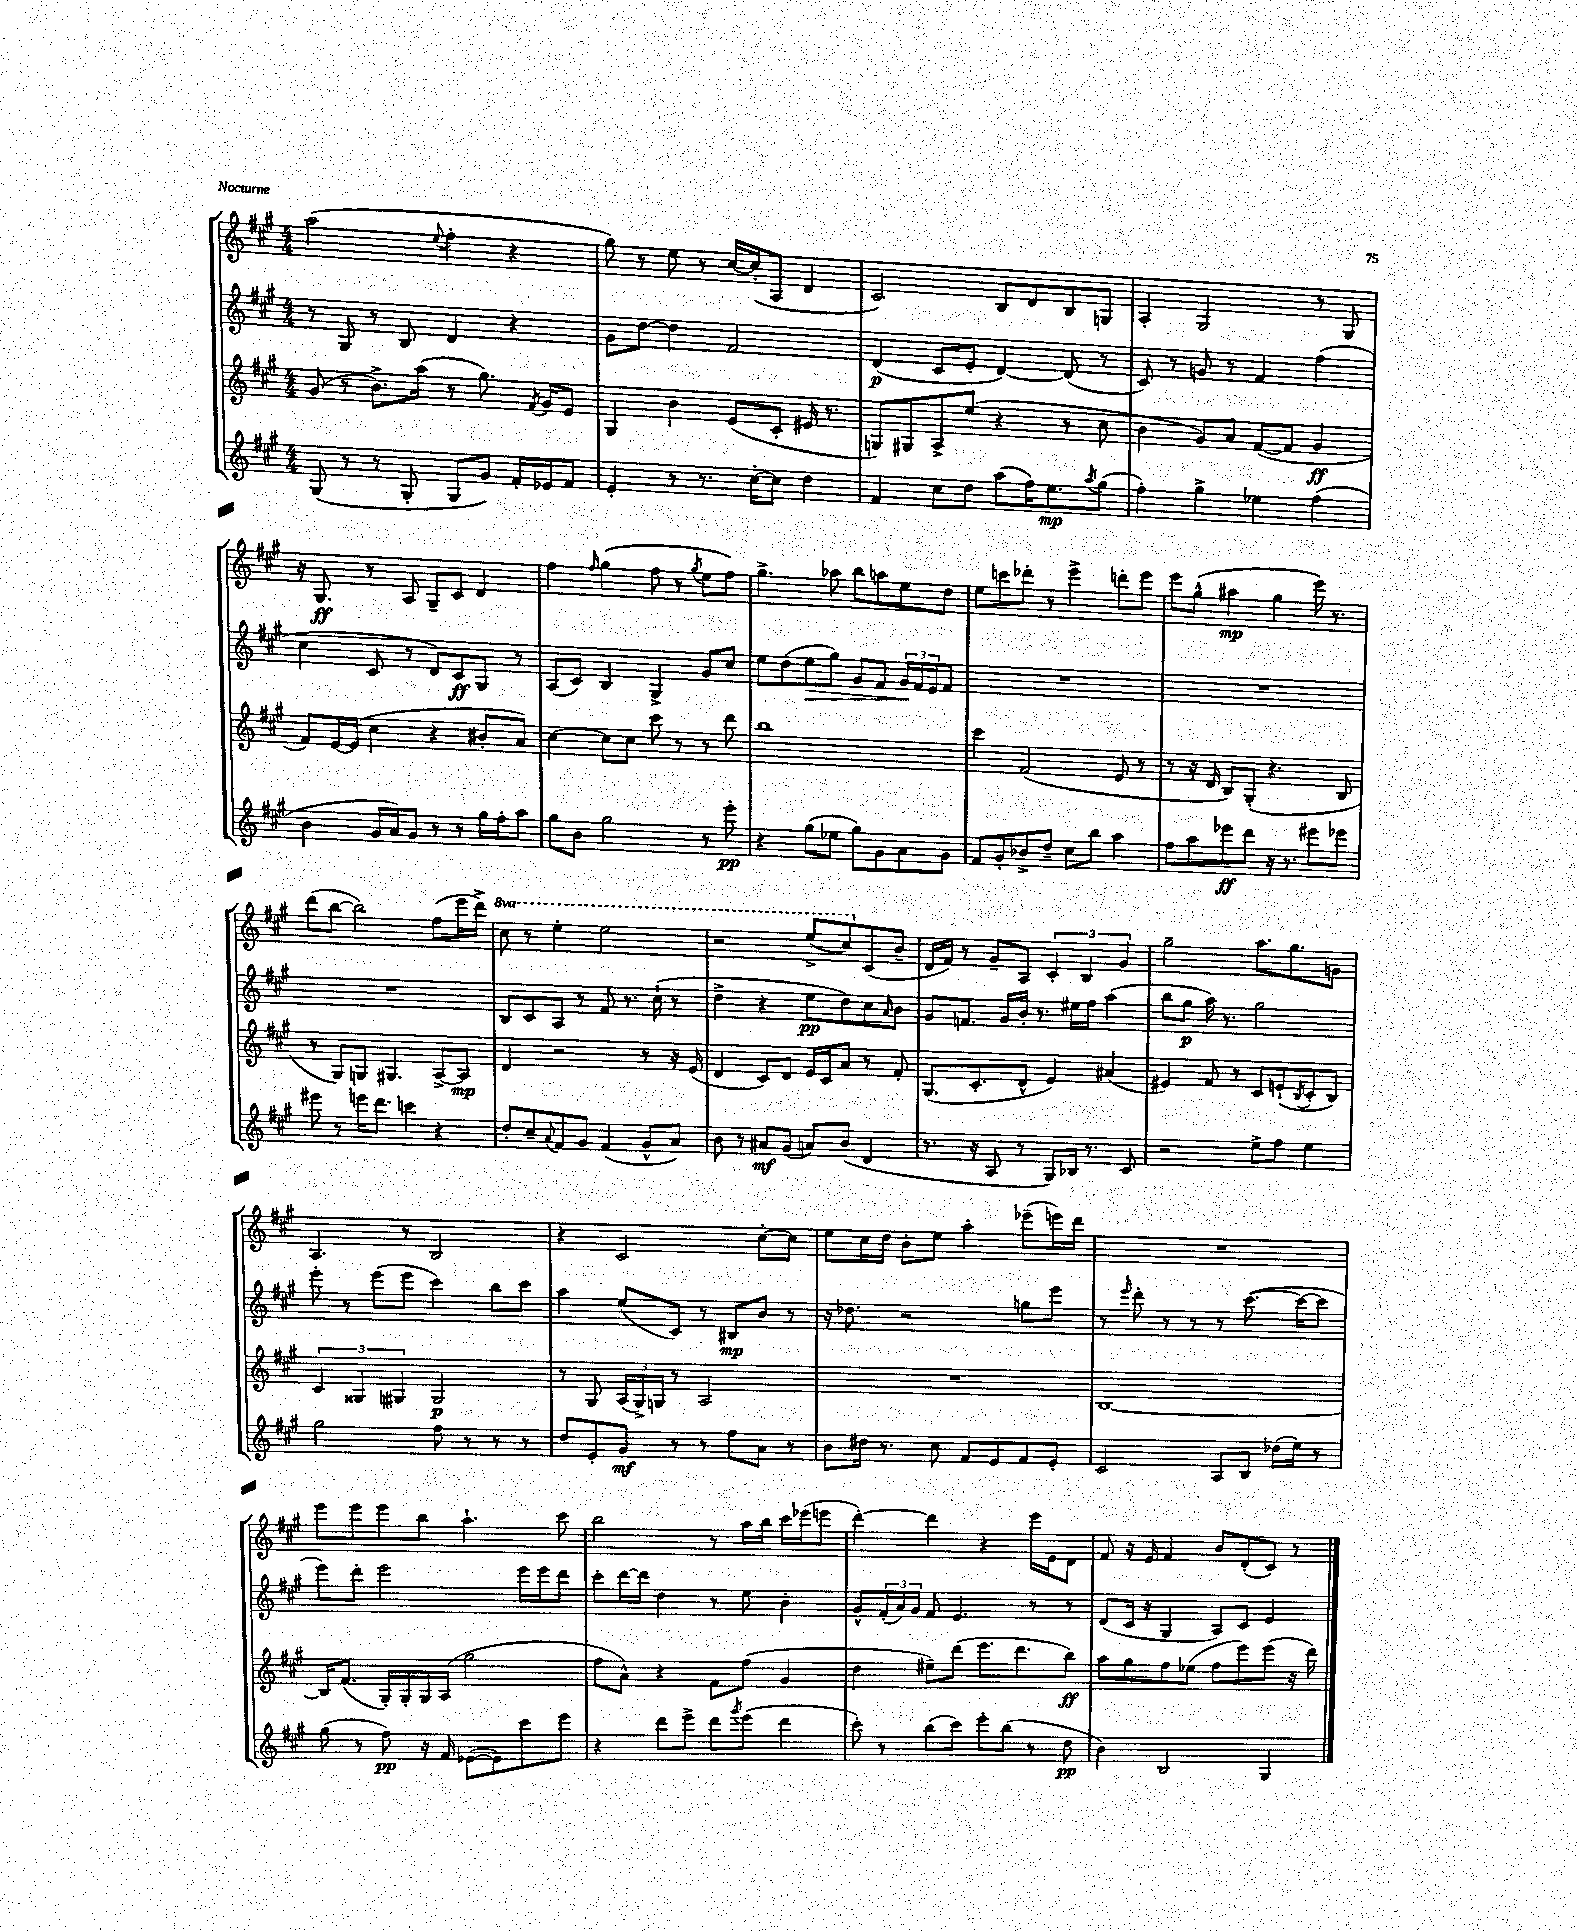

**kern	**dynam	**kern	**dynam	**kern	**dynam	**kern	**dynam
*part4	*part4	*part3	*part3	*part2	*part2	*part1	*part1
*staff4	*staff4	*staff3	*staff3	*staff2	*staff2	*staff1	*staff1
*clefG2	*	*clefG2	*	*clefG2	*	*clefG2	*
*k[f#c#g#]	*	*k[f#c#g#]	*	*k[f#c#g#]	*	*k[f#c#g#]	*
*M4/4	*	*M4/4	*	*M4/4	*	*M4/4	*
=59	=59	=59	=59	=59	=59	=59	=59
(8G#/	.	(8g#/	.	8r	.	(2aa\	.
8r	.	8r	.	8G#/	.	.	.
8r	.	8.b^\L)	.	8r	.	.	.
8G#'/	.	.	.	8B/	.	.	.
.	.	(16aa\Jk	.	.	.	.	.
.	.	.	.	.	.	8qqee/	.
8G#/L	.	8r	.	4d/	.	4ff#'\	.
8g#/J)	.	8.gg#\)	.	.	.	.	.
16f#'/LL	.	.	.	4r	.	4r	.
.	.	8qf#/	.	.	.	.	.
16e-X/J	.	16g#/KL	.	.	.	.	.
8f#/J	.	8e/J	.	.	.	.	.
=60	=60	=60	=60	=60	=60	=60	=60
4e'/	.	4G#/	.	8g#\L	.	8gg#\)	.
.	.	.	.	[8dd\J	.	8r	.
8r	.	4b\	.	4dd\]	.	8ee\	.
8.r	.	.	.	.	.	8r	.
.	.	(8e/L	.	2f#/	.	[16cc#/LL	.
[16cc#'\KL	.	.	.	.	.	(16cc#'/J]	.
8cc#\J]	.	8c#'/J	.	.	.	8A/J	.
4dd\	.	16e#X/	.	.	.	4d/	.
.	.	8.r	.	.	.	.	.
=61	=61	=61	=61	=61	=61	=61	=61
4f#/	.	8Gn/L)	.	(4d/	p	2c#/)	.
.	.	8G#X/	.	.	.	.	.
8cc#\L	.	8A^/	.	8c#/L	.	.	.
8dd\J	.	(8ee/J	.	8e'/J	.	.	.
(8aa\L	.	4r	.	[4d/)	.	8B/L	.
16ff#\K)	.	.	.	.	.	8d/	.
8.ee\	mp	.	.	.	.	.	.
.	.	8r	.	(8d/]	.	8B/	.
8qaa/	.	.	.	.	.	.	.
(8gg#\J	.	8cc#\	.	8r	.	8Gn/J	.
=62	=62	=62	=62	=62	=62	=62	=62
4ff#'\)	.	4b\	.	8c#/)	.	4A'/	.
.	.	.	.	8r	.	.	.
4gg#^\	.	8g#/L)	.	8gn/	.	2G#/	.
.	.	8a/J	.	8r	.	.	.
4ee-X\	.	([8f#/L	.	4f#/	.	.	.
.	.	8f#/J]	.	.	.	.	.
(4ff#\	.	4g#/	ff	(4ff#\	.	8r	.
.	.	.	.	.	.	8G#/	.
!!LO:LB:g=z
=63	=63	=63	=63	=63	=63	=63	=63
4b\	.	8f#/L)	.	4cc#\	.	16r	.
.	.	.	.	.	.	8.G#/	ff
.	.	[16e/L	.	.	.	.	.
.	.	(16e/JJ]	.	.	.	.	.
16g#/LL	.	4cc#\	.	8c#/	.	8r	.
16a/J)	.	.	.	.	.	.	.
8g#/J	.	.	.	8r	.	8A/	.
8r	.	4r	.	8d/L)	.	8G#~/L	.
8r	.	.	.	8c#/	ff	8c#/J	.
16gg#\LL	.	8b#X'/L	.	8G#/J	.	4d/	.
16ff#'\J	.	.	.	.	.	.	.
8aa\J	.	8a/J)	.	8r	.	.	.
=64	=64	=64	=64	=64	=64	=64	=64
8gg#\L	.	[4cc#\	.	(8A/L	.	4ff#\	.
8b\J	.	.	.	8c#/J)	.	.	.
.	.	.	.	.	.	16qqff#/	.
2gg#\	.	8cc#\L]	.	4B/	.	(4gg#\	.
.	.	8cc#\J	.	.	.	.	.
.	.	8ccc#\	.	4G#^/	.	8ff#\	.
.	.	8r	.	.	.	8r	.
.	.	.	.	.	.	8qgg#/	.
8r	.	8r	.	8g#/L	.	8ee\L	.
8eee'\	pp	8ddd\	.	8cc#/J	.	8ff#\J)	.
=65	=65	=65	=65	=65	=65	=65	=65
4r	.	1bb	.	8ee\L	.	4.gg#^\	.
.	.	.	.	(8dd\	.	.	.
!	!	!	!	!	!LO:HP:b	!	!
(8gg#\L	.	.	.	8ee\	>	.	.
8ee-X\J	.	.	.	8gg#\J)	.	8aa-X\	.
8gg#\L)	.	.	.	8g#/L	.	8bb\L	.
8g#\	.	.	.	8f#/J	.	8aan\	.
8a\	.	.	.	24g#/LL	.	8ee\	.
.	.	.	.	24f#/	]	.	.
.	.	.	.	24e/J	.	.	.
8g#\J	.	.	.	8f#/J	.	8dd\J	.
=66	=66	=66	=66	=66	=66	=66	=66
8f#/L	.	4ccc#\	.	1r	.	8ee\L	.
8g#'/	.	.	.	.	.	8cccn\	.
8b-X^/	.	(2f#/	.	.	.	8ddd-X'\J	.
8dd~/J	.	.	.	.	.	8r	.
8cc#\L	.	.	.	.	.	4eee^\	.
8bb\J	.	.	.	.	.	.	.
4aa\	.	8e/	.	.	.	8dddn'\L	.
.	.	8r	.	.	.	8eee\J	.
=67	=67	=67	=67	=67	=67	=67	=67
8ff#\L	.	8r	.	1r	.	8eee\L	.
8aa\	.	16r	.	.	.	(8gg#^^\J	.
.	.	16d/	.	.	.	.	.
8eee-X\	ff	8B/L)	.	.	.	4aa#X\	mp
8ddd\J	.	(8G#'/J	.	.	.	.	.
16r	.	4.r	.	.	.	4gg#\	.
8.r	.	.	.	.	.	.	.
8eee#X\L	.	.	.	.	.	16eee\)	.
.	.	.	.	.	.	8.r	.
8eee-X\J	.	8B/	.	.	.	.	.
!!LO:LB:g=z
=68	=68	=68	=68	=68	=68	=68	=68
8eee#X\	.	8r	.	1r	.	(8ddd\L	.
8r	.	8G#/L)	.	.	.	[8bb\J	.
16eeen\KL	.	8Gn/J	.	.	.	2bb\])	.
8.ddd\J	.	.	.	.	.	.	.
.	.	4.G#X/	.	.	.	.	.
4cccn\	.	.	.	.	.	.	.
4r	.	[8A^/L	.	.	.	(8ff#\L	.
.	.	8A/J]	mp	.	.	16eee\L	.
.	.	.	.	.	.	16ddd^\JJ)	.
=69	=69	=69	=69	=69	=69	=69	=69
*	*	*	*	*	*	*8va	*
8dd'/L	.	4d/	.	8B/L	.	8ccc#\	.
8cc#~/	.	.	.	8c#/	.	8r	.
8qqa/	.	.	.	.	.	.	.
8f#/	.	2r	.	8A/J	.	4eee'\	.
8g#/J	.	.	.	8r	.	.	.
(4f#/	.	.	.	8f#/	.	2eee\	.
.	.	.	.	8.r	.	.	.
8g#^^/L	.	8r	.	.	.	.	.
.	.	.	.	(16cc#`\	.	.	.
8a/J)	.	16r	.	8r	.	.	.
.	.	(16e/	.	.	.	.	.
=70	=70	=70	=70	=70	=70	=70	=70
8b\	.	4d/	.	4dd^\	.	2r	.
8r	.	.	.	.	.	.	.
8a#X/L	mf	8c#/L)	.	4r	.	.	.
(8g#/J	.	8d/J	.	.	.	.	.
8an/L)	.	16e/LL	.	8ee\L	pp	(8eee^/L	.
.	.	16c#/J	.	.	.	.	.
(8b/J	.	8a/J	.	8dd\)	.	8ccc#/)	.
*	*	*	*	*	*	*X8va	*
4d/	.	8r	.	8cc#\	.	(8c#/	.
.	.	.	.	16qqa/	.	.	.
.	.	8f#'/	.	8b\J	.	8b~/J	.
=71	=71	=71	=71	=71	=71	=71	=71
8.r	.	(8.G#/L	.	8g#/L	.	16d/LL	.
.	.	.	.	.	.	16f#/JJ)	.
.	.	.	.	8.fn/J	.	8r	.
16r	.	8.c#'/	.	.	.	.	.
8A/	.	.	.	.	.	8g#~/L	.
.	.	.	.	16g#/LL	.	.	.
8r	.	8d^^/J	.	16b'/JJ	.	8A/J	.
.	.	.	.	8.r	.	.	.
8G#/L)	.	4e/)	.	.	.	6c#'/	.
16B-X/Jk	.	.	.	16ee#X\LL	.	.	.
.	.	.	.	.	.	6B/	.
8.r	.	.	.	16ff#\JJ	.	.	.
.	.	(4a#X/	.	(4aa\	.	.	.
.	.	.	.	.	.	6g#/	.
8c#/	.	.	.	.	.	.	.
=72	=72	=72	=72	=72	=72	=72	=72
2r	.	4e#X/)	.	8bb\L	.	2gg#~\	.
.	.	.	.	8gg#\J	p	.	.
.	.	8f#/	.	16aa\)	.	.	.
.	.	.	.	8.r	.	.	.
.	.	8r	.	.	.	.	.
8ee^\L	.	8c#/L	.	2gg#\	.	8.aa\L	.
8ff#\J	.	(8en`/	.	.	.	.	.
.	.	.	.	.	.	8.gg#\	.
.	.	8qB/	.	.	.	.	.
4ee\	.	8c#'/	.	.	.	.	.
.	.	8B/J)	.	.	.	8gn\J	.
!!LO:LB:g=z
=73	=73	=73	=73	=73	=73	=73	=73
2gg#\	.	6c#/	.	8eee'\	.	4.A/	.
.	.	.	.	8r	.	.	.
.	.	6G##X/	.	.	.	.	.
.	.	.	.	(8eee\L	.	.	.
.	.	6G#X/	.	.	.	.	.
.	.	.	.	8eee\J	.	8r	.
8ff#\	.	2G#/	p	4ccc#\)	.	2B/	.
8r	.	.	.	.	.	.	.
8r	.	.	.	8bb\L	.	.	.
8r	.	.	.	8ccc#\J	.	.	.
=74	=74	=74	=74	=74	=74	=74	=74
8dd/L	.	8r	.	4aa\	.	4r	.
8e'/	.	8G#/	.	.	.	.	.
8g#/J	mf	(24A/LL	.	(8ee/L	.	2c#/	.
.	.	24G#^/)	.	.	.	.	.
.	.	24Gn/JJ	.	.	.	.	.
8r	.	8r	.	8c#/J)	.	.	.
8r	.	2A/	.	8r	.	.	.
8ff#\L	.	.	.	8B#X/L	mp	.	.
8a\J	.	.	.	8b/J	.	[8cc#'\L	.
8r	.	.	.	8r	.	8cc#\J]	.
=75	=75	=75	=75	=75	=75	=75	=75
8b\L	.	1r	.	16r	.	8ee\L	.
.	.	.	.	8.dd-X\	.	.	.
16dd#X\Jk	.	.	.	.	.	16cc#\L	.
8.r	.	.	.	.	.	16dd\JJ	.
.	.	.	.	2r	.	8b'\L	.
8cc#\	.	.	.	.	.	8ee\J	.
8f#/L	.	.	.	.	.	4aa'\	.
8e/	.	.	.	.	.	.	.
8f#/	.	.	.	8ggn\L	.	(8eee-X~\L	.
8e'/J	.	.	.	8eee\J	.	16eeen\L)	.
.	.	.	.	.	.	16ddd\JJ	.
=76	=76	=76	=76	=76	=76	=76	=76
2c#/	.	[1B	.	8r	.	1r	.
.	.	.	.	16qqeee/	.	.	.
.	.	.	.	8ddd'\	.	.	.
.	.	.	.	8r	.	.	.
.	.	.	.	8r	.	.	.
8A/L	.	.	.	8r	.	.	.
8B/J	.	.	.	([8.ccc#\	.	.	.
(16dd-X\LL	.	.	.	.	.	.	.
16ee\JJ)	.	.	.	16ccc#\KL_	.	.	.
8r	.	.	.	8ccc#\J]	.	.	.
!!LO:LB:g=z
=77	=77	=77	=77	=77	=77	=77	=77
(8gg#\	.	16B/KL]	.	8eee\L)	.	8eee\L	.
.	.	(8.f#/J	.	.	.	.	.
8r	.	.	.	8ddd'\J	.	8eee\	.
8ff#\)	pp	16G#'/LL)	.	2eee\	.	8eee\	.
.	.	16G#'/	.	.	.	.	.
16r	.	16G#/	.	.	.	8bb\J	.
16f#/	.	(16A/JJ	.	.	.	.	.
([8e-X\L	.	2gg#\	.	.	.	4.aa`\	.
8e-\])	.	.	.	.	.	.	.
8ccc#\	.	.	.	16eee\LL	.	.	.
.	.	.	.	16eee\J	.	.	.
8eee\J	.	.	.	8ddd\J	.	8ccc#\	.
=78	=78	=78	=78	=78	=78	=78	=78
4r	.	8ff#\L	.	8ccc#'\L	.	2bb\	.
.	.	8a^^\J)	.	[16ddd\L	.	.	.
.	.	.	.	16ddd\JJ]	.	.	.
8ddd\L	.	4r	.	4dd\	.	.	.
8eee^\J	.	.	.	.	.	.	.
8ddd\L	.	8f#\L	.	8r	.	8r	.
8qggg#/	.	.	.	.	.	.	.
(8eee\J	.	(8ff#\J	.	8ee\	.	16aa\LL	.
.	.	.	.	.	.	16bb\JJ	.
4ddd\	.	4g#/	.	4b'\	.	16ccc#\LL	.
.	.	.	.	.	.	(16eee-X\J	.
.	.	.	.	.	.	8eeen\J	.
=79	=79	=79	=79	=79	=79	=79	=79
8ccc#'\)	.	4dd\	.	8g#^^/L	.	[4ddd'\)	.
8r	.	.	.	(24f#'/L	.	.	.
.	.	.	.	24a/)	.	.	.
.	.	.	.	24g#/JJ	.	.	.
(8bb\L	.	8ee#X~\L)	.	8f#/	.	4ddd\]	.
8ccc#\J)	.	(8ddd\J	.	4.e/	.	.	.
8eee'\L	.	8.eee\L	.	.	.	4r	.
(8bb\J	.	.	.	.	.	.	.
.	.	8.ddd\	.	.	.	.	.
8r	.	.	.	8r	.	16eee\LL	.
.	.	.	.	.	.	16e\J	.
8dd\	pp	8bb\J)	ff	8r	.	8d\J	.
=80	=80	=80	=80	=80	=80	=80	=80
4b\)	.	8aa\L	.	(8d/L	.	8f#/	.
.	.	8gg#\	.	16c#/Jk	.	16r	.
.	.	.	.	16r	.	16e/	.
2B/	.	8ff#\	.	4G#/	.	4f#/	.
.	.	(8ee-X\J	.	.	.	.	.
.	.	8ff#\L	.	8A/L)	.	8b/L	.
.	.	8eee\)	.	8c#/J	.	(8d'/	.
4G#/	.	(8eee\J	.	4e/	.	8c#/J)	.
.	.	16r	.	.	.	8r	.
.	.	16ddd\)	.	.	.	.	.
==	==	==	==	==	==	==	==
*-	*-	*-	*-	*-	*-	*-	*-
